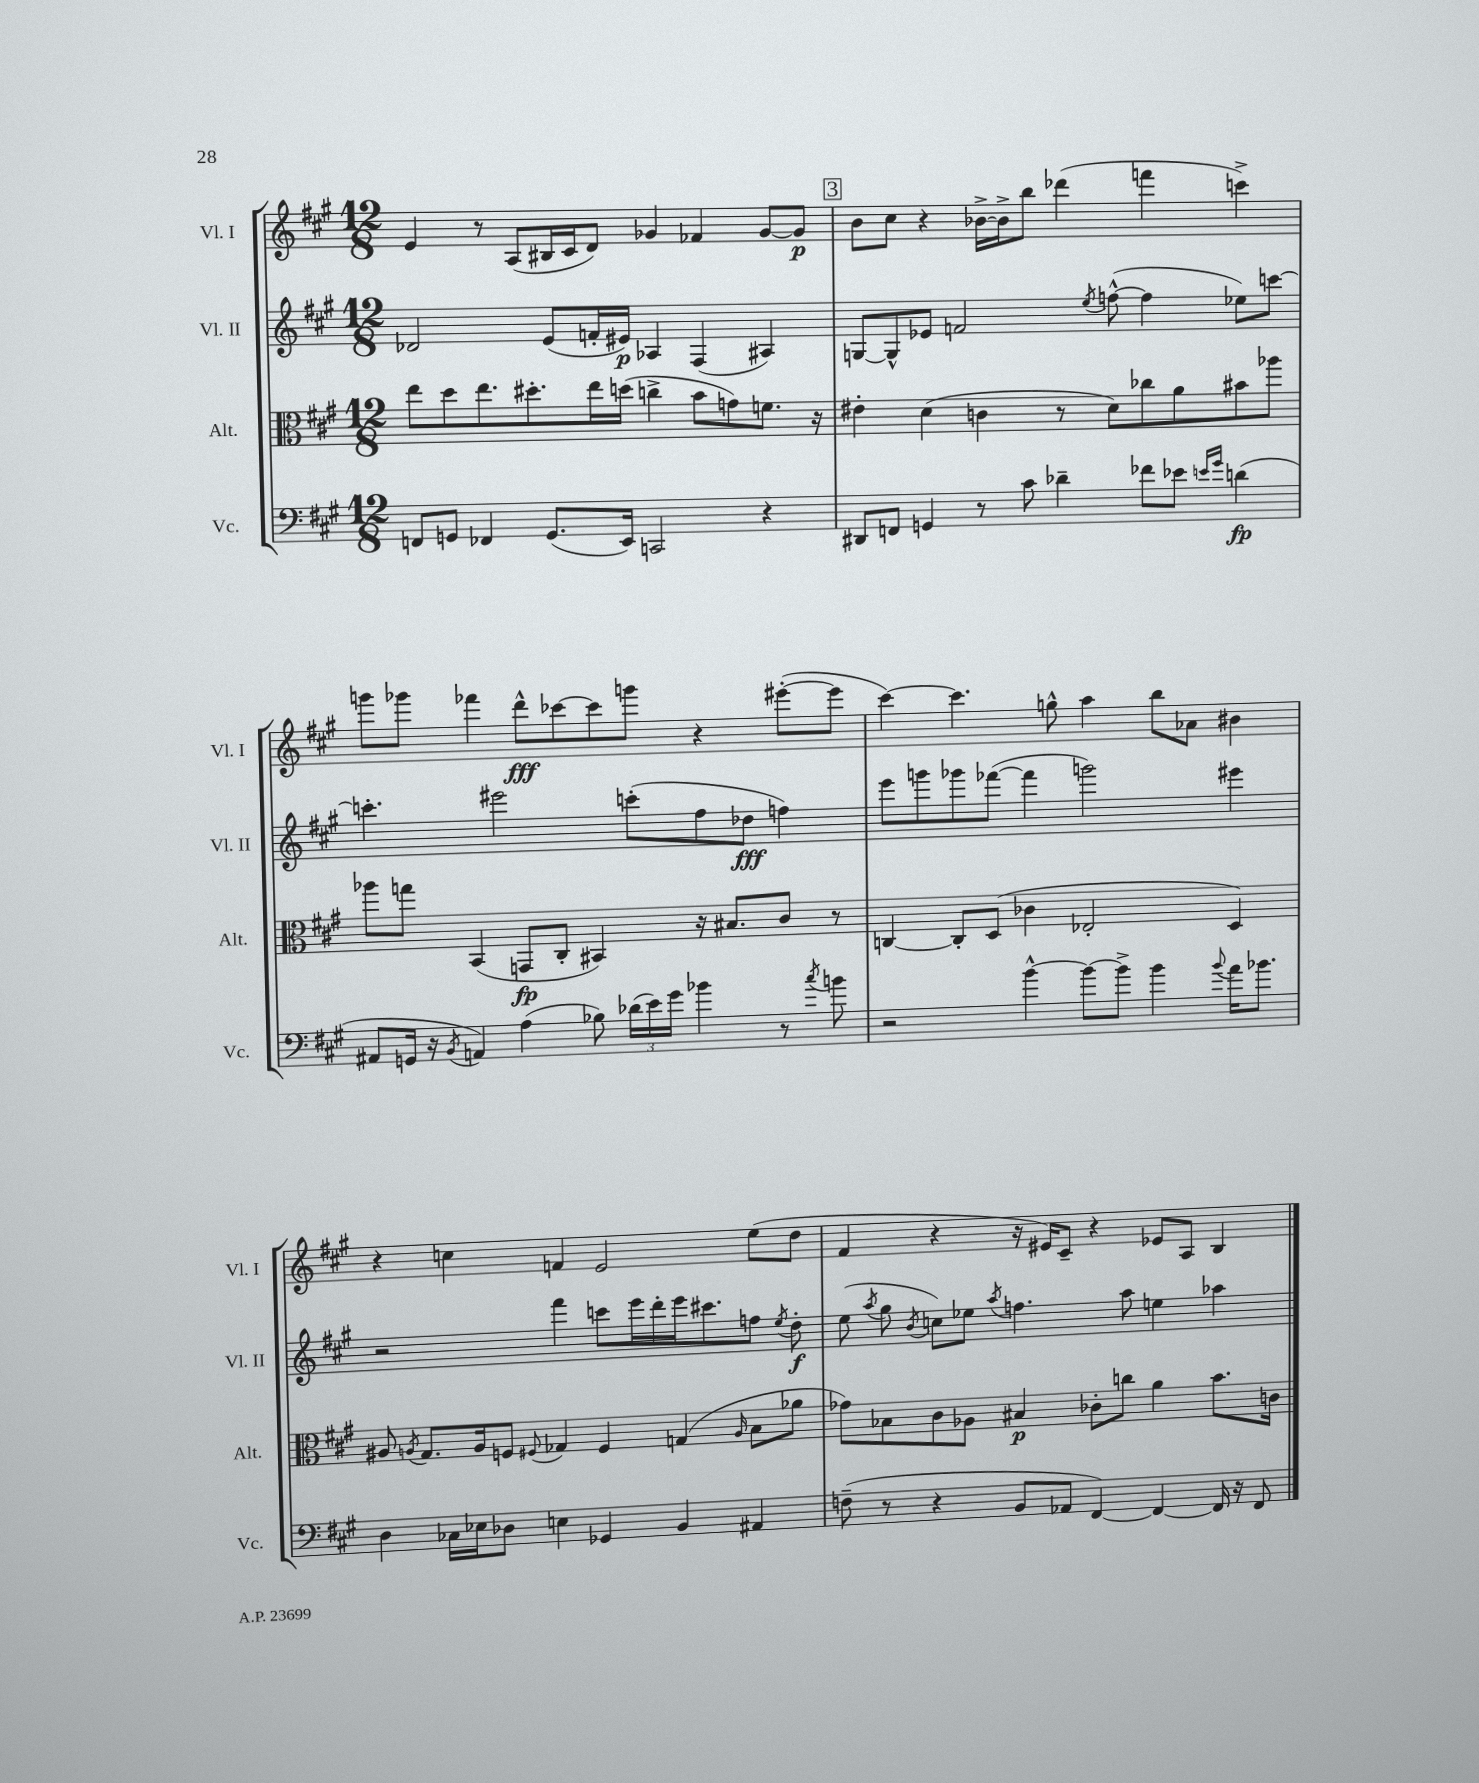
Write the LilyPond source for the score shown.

<<
\new StaffGroup <<
\new Staff = "s0" \with { instrumentName = "Vl. I" shortInstrumentName = "Vl. I" } {
    \clef treble \key a \major \numericTimeSignature \time 12/8
    \autoBeamOff e'4 r8 a8[( bis16 cis'16 d'8]) ges'4 fes'4 ges'8[~ ges'8]\p |
    \mark \markup { \box "3" } b'8[ cis''8] r4 bes'16[~-> bes'16-> b''8] des'''4( f'''4 c'''4->) |
    g'''8[ ges'''8] fes'''4 d'''8[-^\fff ces'''8~ ces'''8 g'''8] r4 eis'''8[~-.( eis'''8] |
    cis'''4~) cis'''4. g''8-^ a''4 b''8[ aes'8] bis'4 |
    r4 c''4 f'4 e'2 e''8[( d''8] |
    fis'4 r4 r16 eis'16[) cis'8]-- r4 ees'8[ a8] b4 \bar "|." |
}
\new Staff = "s1" \with { instrumentName = "Vl. II" shortInstrumentName = "Vl. II" } {
    \clef treble \key a \major \numericTimeSignature \time 12/8
    \autoBeamOff des'2 e'8[( f'16-. eis'16]\p) aes4 fis4( ais4) |
    \mark \markup { \box "3" } g8[~ g8-^ ees'8] f'2 \acciaccatura { e''8 } f''8~-^( f''4 ees''8[) c'''8]~ |
    c'''4.-. eis'''2 c'''8[-.( fis''8 des''8]\fff f''4) |
    e'''8[ g'''8 ges'''8 fes'''8]~( fes'''4 g'''2) eis'''4 |
    r2 fis'''4 c'''8[ e'''16 d'''16-. e'''16 cis'''8. f''8] \acciaccatura { e''8 } d''8-.\f |
    e''8( \acciaccatura { a''8 } gis''8 \acciaccatura { b'8 } c''8[) ees''8] \acciaccatura { a''8 } f''4. a''8 e''4 aes''4 \bar "|." |
}
\new Staff = "s2" \with { instrumentName = "Alt." shortInstrumentName = "Alt." } {
    \clef alto \key a \major \numericTimeSignature \time 12/8
    \autoBeamOff e''8[ d''8 e''8. dis''8.-. e''16 d''16]( c''4-> b'8[ g'8) f'8.] r16 |
    \mark \markup { \box "3" } eis'4-. d'4( c'4 r8 d'8[) ces''8 a'8 bis'8 aes''8] |
    aes''8[ g''8] b,4( g,8[\fp cis8]-. bis,4) r16 bis8.[ cis'8] r8 |
    c4~ c8[-. d8]( ces'4 ees2-. d4) |
    ais8 \acciaccatura { a8 } gis8.[ a16 f8] \appoggiatura { fis8 } ges4 fis4 g4( \grace { a16 } b8[ aes'8] |
    ges'8[) bes8 cis'8 aes8] bis4\p ces'8[-. c''8] a'4 b'8.[ c'16] \bar "|." |
}
\new Staff = "s3" \with { instrumentName = "Vc." shortInstrumentName = "Vc." } {
    \clef bass \key a \major \numericTimeSignature \time 12/8
    \autoBeamOff f,8[ g,8] fes,4 g,8.[( e,16]) c,2 r4 |
    \mark \markup { \box "3" } dis,8[ f,8] g,4 r8 cis'8 des'4-- fes'8[ ees'8] \grace { e'16[ gis'16] } d'4\fp( |
    ais,8[ g,16] r16 \acciaccatura { b,8 } a,4) a4( bes8) \tuplet 3/2 { des'16[( e'16) gis'16] } bes'4 r8 \acciaccatura { cis''8 } b'8 |
    r2 b'4~-^ b'8[~ b'8]-> b'4 \appoggiatura { b'8 } a'16[ bes'8.] |
    d4 ces16[ ees16 des8] e4 ges,4 b,4 ais,4 |
    f8--( r8 r4 b,8[ aes,8] fis,4~) fis,4~ fis,16 r16 fis,8 \bar "|." |
}
>>
>>
\layout { \context { \Score \remove "Bar_number_engraver" } }
